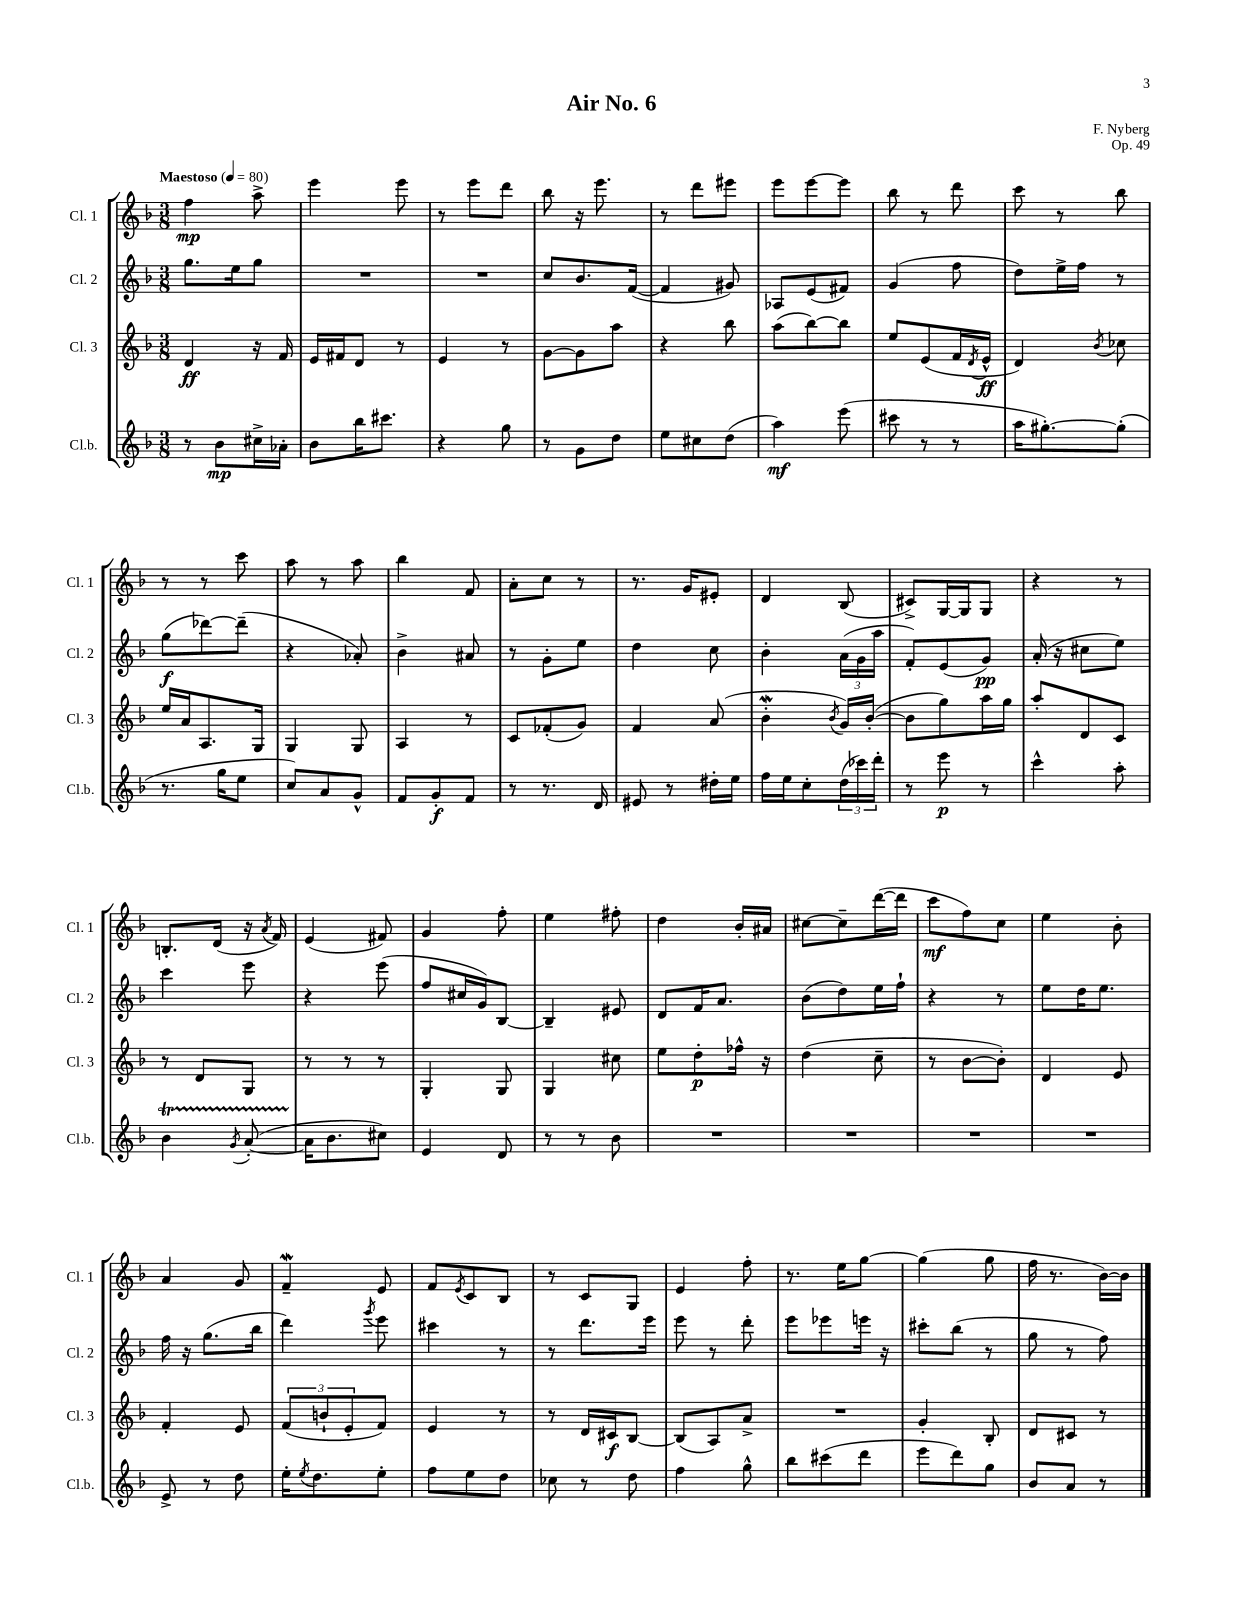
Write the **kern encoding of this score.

**kern	**kern	**kern	**kern
*staff4	*staff3	*staff2	*staff1
*clefG2	*clefG2	*clefG2	*clefG2
*k[b-]	*k[b-]	*k[b-]	*k[b-]
*M3/8	*M3/8	*M3/8	*M3/8
*MM80	*MM80	*MM80	*MM80
8r	4d/	8.gg\L	4ff\
8b-\L	.	.	.
.	.	16ee\k	.
16cc#^\L	16r	8gg\J	8aa^\
16a-'\JJ	16f/	.	.
=	=	=	=
8b-\L	16e/LL	4.r	4eee\
.	16f#/J	.	.
16bb-\K	8d/J	.	.
8.ccc#\J	.	.	.
.	8r	.	8eee\
=	=	=	=
4r	4e/	4.r	8r
.	.	.	8eee\L
8gg\	8r	.	8ddd\J
=	=	=	=
8r	[8g\L	8cc/L	8bb-\
8g\L	8g\]	8.b-/	16r
.	.	.	8.eee\
8dd\J	8aa\J	.	.
.	.	([16f/Jk	.
=	=	=	=
8ee\L	4r	4f/]	8r
8cc#\	.	.	8ddd\L
(8dd\J	8bb-\	8g#/)	8eee#\J
=	=	=	=
4aa\)	(8aa\L	8A-/L	8eee\L
.	[8bb-\)	(8e/	[8eee\
(8eee\	8bb-\]J	8f#/J)	8eee\]J
=	=	=	=
8ccc#\	8ee/L	(4g/	8bb-\
8r	(8e/	.	8r
8r	16f/L	8ff\	8ddd\
.	8qd/	.	.
.	16e^^/JJ	.	.
=	=	=	=
16aa\LK	4d/)	8dd\L)	8ccc\
[8.gg#'\)	.	.	.
.	.	16ee^\L	8r
.	.	16ff\JJ	.
.	8qb-/	.	.
(8gg#'\]J	8cc-\	8r	8bb-\
=	=	=	=
8.r	16ee/LL	(8gg\L	8r
.	16a/J	.	.
.	8.A/	[8ddd-\)	8r
16gg\LK	.	.	.
8ee\J	.	(8ddd-~\]J	8ccc\
.	16G/Jk	.	.
=	=	=	=
8cc/L)	4G/	4r	8aa\
8a/	.	.	8r
8g^^/J	8G/	8a-'/)	8aa\
=	=	=	=
8f/L	4A/	4b-^\	4bb-\
8g'/	.	.	.
8f/J	8r	8a#/	8f/
=	=	=	=
8r	8c/L	8r	8a'\L
8.r	(8f-'/	8g'\L	8cc\J
.	8g/J)	8ee\J	8r
16d/	.	.	.
=	=	=	=
8e#/	4f/	4dd\	8.r
8r	.	.	.
.	.	.	16g/LK
16dd#'\LL	(8a/	8cc\	8e#'/J
16ee\JJ	.	.	.
=	=	=	=
16ff\LL	4b-'\	4b-'\	4d/
16ee\J	.	.	.
8cc'\	.	.	.
.	8qb-/	.	.
(24dd\L	16g/LL)	(24a\LL	(8B-/
24ccc-\)	.	24g\	.
.	([16b-'/JJ	.	.
24ddd'\JJ	.	24aa\JJ	.
=	=	=	=
8r	8b-\]L	8f'/L)	8c#^/L)
8eee\	8gg\)	(8e/	[16G/L
.	.	.	16G/]J
8r	16aa\L	8g/J)	8G/J
.	16gg\JJ	.	.
=	=	=	=
4ccc^^\	8aa'/L	(16a'/	4r
.	.	16r	.
.	8d/	8cc#\L	.
8aa'\	8c/J	8ee\J)	8r
=	=	=	=
4b-\	8r	4ccc\	8.B'/L
.	8d/L	.	.
.	.	.	(16d/Jk
8qg/	.	.	.
([8a'/	8G/J	8eee\	16r
.	.	.	8qa/
.	.	.	16f/)
=	=	=	=
16a\]LK	8r	4r	(4e/
8.b-\	.	.	.
.	8r	.	.
8cc#\J)	8r	(8eee\	8f#/)
=	=	=	=
4e/	4G'/	8ff/L	4g/
.	.	16cc#/L	.
.	.	16g/J)	.
8d/	8G/	[8B-/J	8ff'\
=	=	=	=
8r	4G/	4B-~/]	4ee\
8r	.	.	.
8b-\	8cc#\	8e#/	8ff#'\
=	=	=	=
4.r	8ee\L	8d/L	4dd\
.	8dd'\	16f/K	.
.	.	8.a/J	.
.	16ff-^^\Jk	.	16b-'/LL
.	16r	.	16a#/JJ
=	=	=	=
4.r	(4dd\	(8b-\L	[8cc#\L
.	.	8dd\)	8cc#~\]
.	8cc~\	16ee\L	([16ddd\L
.	.	16ff`\JJ	16ddd\]JJ
=	=	=	=
4.r	8r	4r	8ccc\L
.	[8b-\L	.	8ff\)
.	8b-'\]J)	8r	8cc\J
=	=	=	=
4.r	4d/	8ee\L	4ee\
.	.	16dd\K	.
.	.	8.ee\J	.
.	8e/	.	8b-'\
=	=	=	=
8e^/	4f'/	16ff\	4a/
.	.	16r	.
8r	.	(8.gg\L	.
8dd\	8e/	.	8g/
.	.	16bb-\Jk	.
=	=	=	=
16ee'\LK	(12f/L	4ddd\)	4f~/
8qee/	.	.	.
8.dd\	.	.	.
.	12b`/	.	.
.	12e'/	.	.
.	.	8qggg/	.
8ee'\J	8f/J)	8eee\	8e/
=	=	=	=
8ff\L	4e/	4ccc#\	8f/L
.	.	.	8qe/
8ee\	.	.	8c/
8dd\J	8r	8r	8B-/J
=	=	=	=
8cc-\	8r	8r	8r
8r	16d/LL	8.ddd\L	8c/L
.	16c#/J	.	.
8dd\	[8B-/J	.	8G/J
.	.	16eee\Jk	.
=	=	=	=
4ff\	(8B-/]L	8eee\	4e/
.	8A/)	8r	.
8gg^^\	8a^/J	8ddd'\	8ff'\
=	=	=	=
8bb-\L	4.r	8eee\L	8.r
(8ccc#\	.	8eee-\	.
.	.	.	16ee\LK
8ddd\J	.	16eee\Jk	[8gg\J
.	.	16r	.
=	=	=	=
8eee\L	4g'/	8ccc#'\L	(4gg\]
8ddd\)	.	(8bb-\J	.
8gg\J	8B-'/	8r	8gg\
=	=	=	=
8b-/L	8d/L	8gg\	16ff\
.	.	.	8.r
8a/J	8c#/J	8r	.
8r	8r	8ff\)	[16b-\LL)
.	.	.	16b-\]JJ
==	==	==	==
*-	*-	*-	*-
